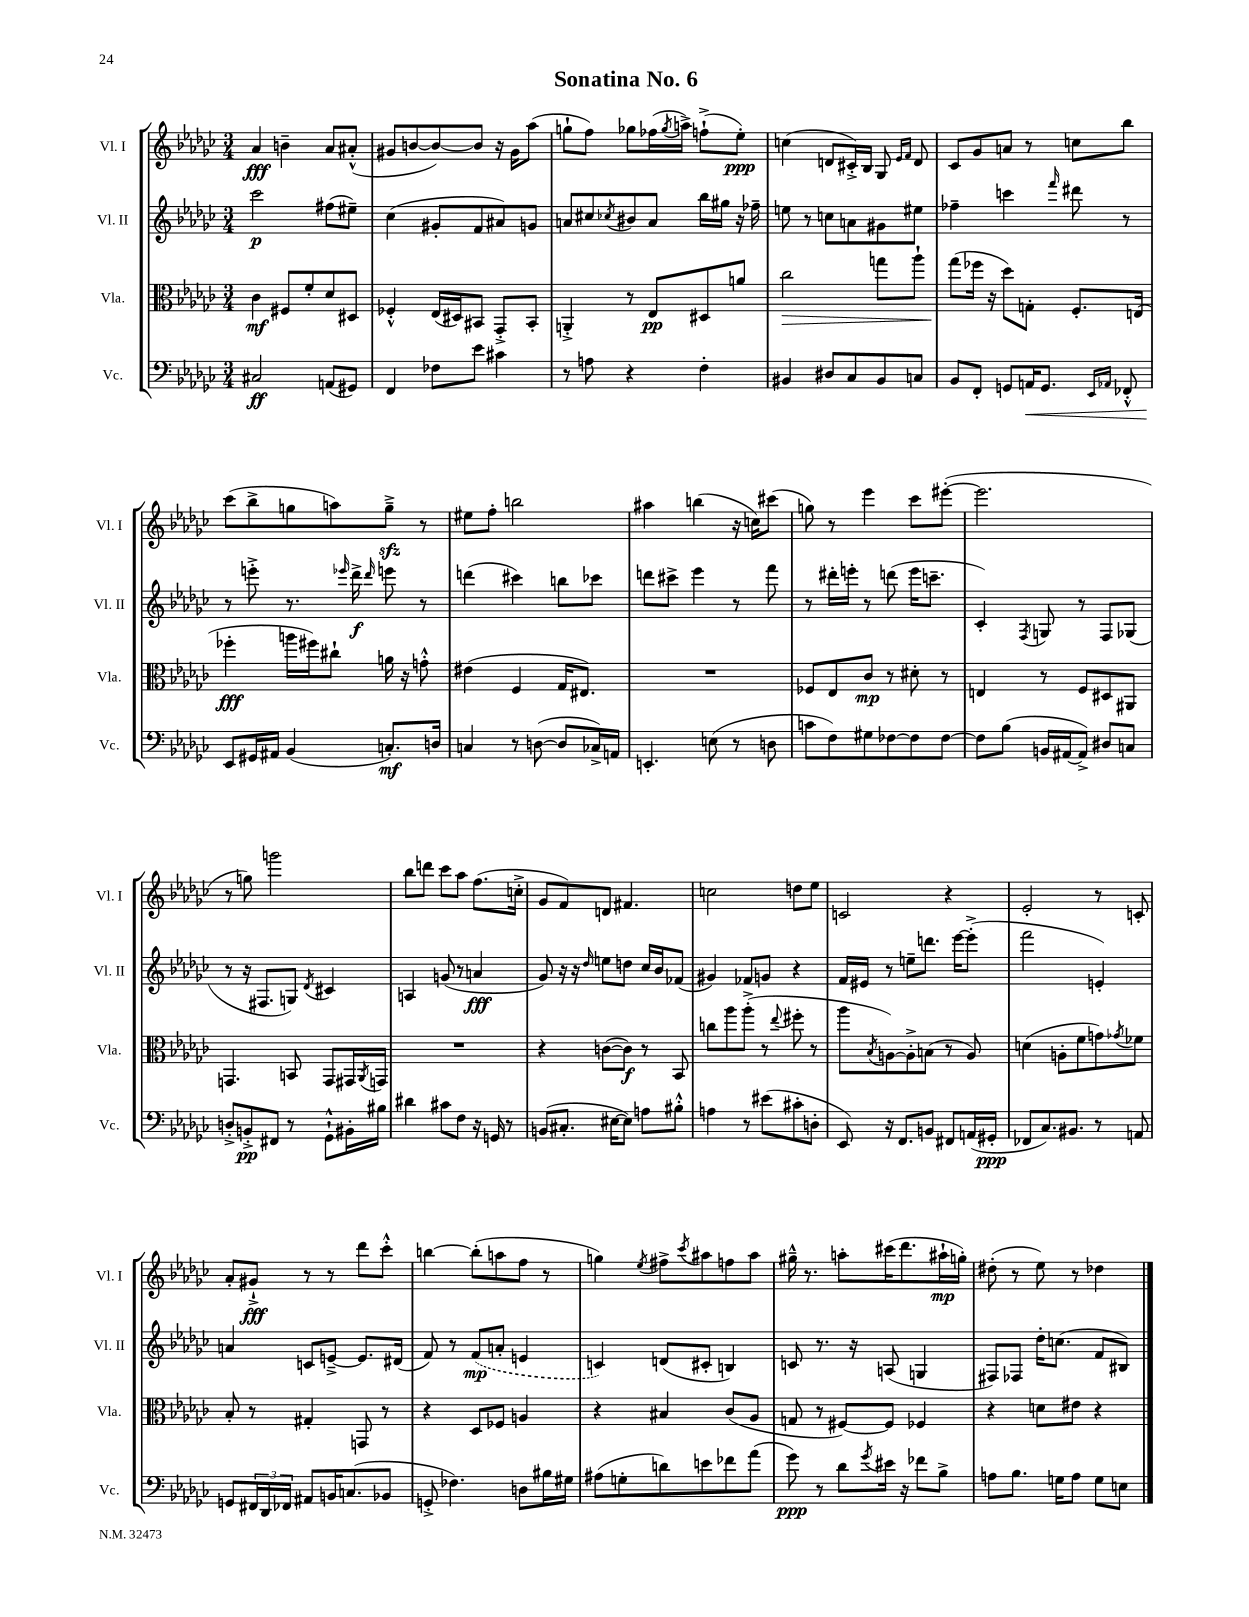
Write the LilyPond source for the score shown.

\header { title = "Sonatina No. 6" }
<<
\new StaffGroup <<
\new Staff = "s0" \with { instrumentName = "Vl. I" shortInstrumentName = "Vl. I" } {
    \clef treble \key ges \major \numericTimeSignature \time 3/4
    aes'4\fff b'4-- aes'8 ais'8-.-^( |
    gis'8 b'8~ b'8~) b'8 r16 gis'16 aes''8( |
    g''8-! f''8) ges''8 fes''16( \acciaccatura { ges''8 } a''16->) f''8-!->( ees''8-.\ppp) |
    c''4( d'8 cis'16-.->) bes16 ges8 \grace { ees'16 f'16 } d'8 |
    ces'8 ges'8 a'8 r8 c''8 bes''8 |
    ces'''8( bes''8-> g''8 a''8) g''8--->\sfz r8 |
    eis''8 f''8-. b''2 |
    ais''4 b''4( r16 c''16) cis'''8( |
    g''8) r8 ees'''4 ces'''8 eis'''8~-.( |
    eis'''2. |
    r8 g''8) g'''2 |
    bes''8 d'''8 ces'''8 aes''8 f''8.( c''16-.-> |
    ges'8 f'8) d'8 fis'4. |
    c''2 d''8 ees''8 |
    c'2 r4 |
    ees'2-. r8 c'8-. |
    aes'8-. gis'8-!->\fff r8 r8 des'''8 ces'''8-.-^ |
    b''4~ b''8-.( a''8 f''8 r8 |
    g''4) \acciaccatura { ees''8 } fis''8-> \acciaccatura { ces'''8 } ais''8 f''8 ais''8 |
    gis''16---^ r8. a''8-. cis'''16( des'''8. ais''16-!\mp g''16-.) |
    dis''8-.( r8 ees''8) r8 des''4 \bar "|." |
}
\new Staff = "s1" \with { instrumentName = "Vl. II" shortInstrumentName = "Vl. II" } {
    \clef treble \key ges \major \numericTimeSignature \time 3/4
    ces'''2\p fis''8( eis''8--) |
    ces''4( gis'8-. f'8 ais'8) g'8 |
    a'8 cis''8 \acciaccatura { ces''8 } bis'8 a'8 bes''16 gis''16 r16 fes''16-- |
    e''8 r8 c''8 a'8 gis'8 eis''8 |
    fes''4-- c'''4 \grace { f'''16 } dis'''8 r8 |
    r8 e'''8-.-> r8. \grace { ees'''16 } des'''16->\f \grace { des'''16 } e'''8 r8 |
    d'''4( cis'''4) b''8 ces'''8 |
    d'''8 cis'''8-> ees'''4 r8 f'''8 |
    r8 dis'''16-. e'''16-. r8 d'''8( e'''16 c'''8.-- |
    ces'4-.) \acciaccatura { f8 } g8 r8 f8 ges8( |
    r8 r16 fis8. g8) \acciaccatura { des'8 } cis'4 |
    a4 g'8( r8 a'4\fff |
    ges'8) r16 r16 \grace { des''16 } e''8 d''8 ces''16 bes'16 fes'8( |
    gis'4) fes'8 g'8 r4 |
    f'16 eis'16 r8 e''8-- d'''8. ees'''16~ ees'''8-.->( |
    f'''2 e'4-.) |
    a'4 c'8 e'8~---> e'8. dis'16( |
    f'8) r8 \once \slurDashed f'8\mp( a'8-. e'4 |
    c'4) d'8( cis'8-. b4) |
    c'8 r8. r16 a8( g4 |
    fis8) fes8 des''16-. c''8.( f'8 bis8) \bar "|." |
}
\new Staff = "s2" \with { instrumentName = "Vla." shortInstrumentName = "Vla." } {
    \clef alto \key ges \major \numericTimeSignature \time 3/4
    ces'4\mf fis8 f'8-. des'8 dis8 |
    fes4-.-^ ees16( dis16) bis,8 ges,8-.-> bis,8-. |
    a,4-.-> r8 ees8\pp dis8 a'8 |
    ces''2\> g''8 aes''8-! |
    ges''8\!( fes''16 r16 des''8) g8-. f8.-. e16( |
    fes''4-.\fff a''16 fis''16) cis''8-! a'16 r16 g'8-.-^ |
    eis'4( f4 ges16 eis8.) |
    R2. |
    fes8 ees8 ces'8\mp r8 dis'8-. r8 |
    e4 r8 f8 dis8 ais,8 |
    g,4. b,8 g,8 gis,16 \acciaccatura { aes,8 } g,16 |
    R2. |
    r4 c'8~( c'8\f) r8 bes,8 |
    c''8 aes''8 aes''8-.->( r8 \appoggiatura { ees''8 } fis''8-. r8 |
    aes''8 \acciaccatura { bes8 } a8~) a8-.-> b8( r8 a8) |
    d'4( a8-. f'8 g'8) \acciaccatura { ges'8 } fes'8 |
    bes8-. r8 gis4-. g,8 r8 |
    r4 des8 fes8 a4 |
    r4 bis4 ces'8( aes8 |
    g8 r8 fis8~) fis8 fes4 |
    r4 d'8 eis'8 r4 \bar "|." |
}
\new Staff = "s3" \with { instrumentName = "Vc." shortInstrumentName = "Vc." } {
    \clef bass \key ges \major \numericTimeSignature \time 3/4
    cis2\ff a,8( gis,8) |
    f,4 fes8 ees'8 cis'4 |
    r8 a8 r4 f4-. |
    bis,4 dis8 ces8 bis,8 c8 |
    bes,8 f,8-. g,8 a,16\< g,8. \grace { ees,16 aes,16 } fes,8-.-^ |
    ees,8\! gis,16 ais,16 bes,4( c8.-.\mf) d16 |
    c4 r8 d8~( d8 ces16->) a,16 |
    e,4.-. e8( r8 d8 |
    c'8 f8) gis8 fes8~ fes8 fes8~ |
    fes8 bes8( b,16 ais,16~ ais,8->) dis8 c8 |
    d8-.-> b,8-.->\pp fis,8 r8 ges,8-!-^ bis,16-. bis16 |
    dis'4 cis'8 f8 r16 g,16 r8 |
    b,8( cis8.-. eis16~ eis8) a8 bis8-.-^ |
    a4 r8 eis'8( cis'8-. d8-. |
    ees,8) r16 f,8. b,8 fis,8 a,16( gis,16-.\ppp |
    fes,8 ces8.) bis,8. r8 a,8 |
    g,8 \tuplet 3/2 { fis,16 des,16 fes,16 } ais,8 b,16 c8.( bes,8 |
    g,8-.-> fes4.) d8 bis16 gis16 |
    ais8( g8-. d'8) e'8 fes'8 aes'8( |
    ges'8\ppp) r8 des'8 \acciaccatura { ges'8 } eis'16 r16 fes'8 bes8-> |
    a8 bes8. g16 a8 g8 e8 \bar "|." |
}
>>
>>
\layout { \context { \Score \remove "Bar_number_engraver" } }
